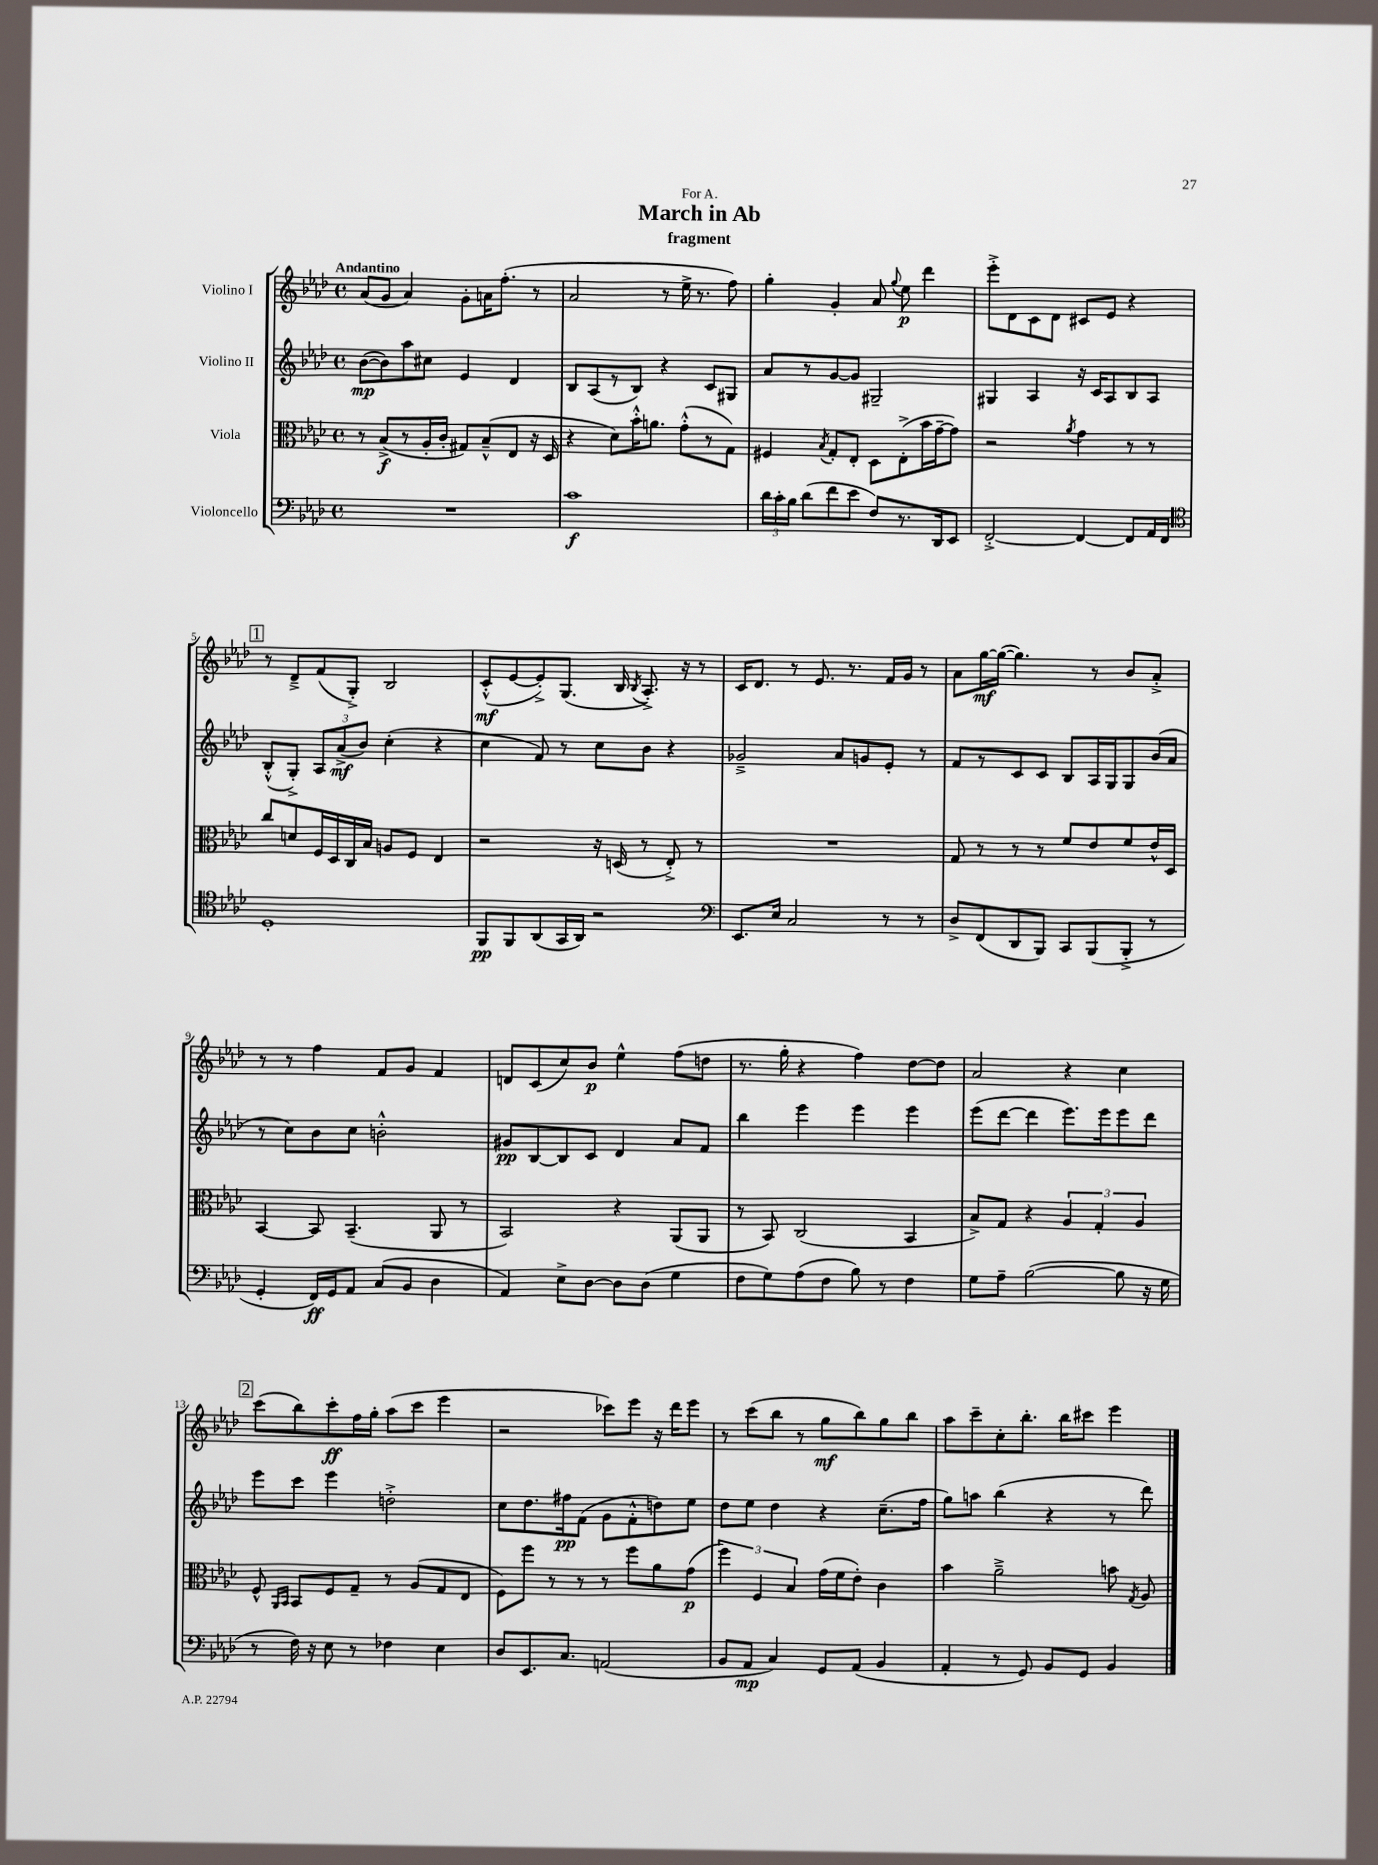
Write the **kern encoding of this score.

**kern	**dynam	**kern	**dynam	**kern	**dynam	**kern	**dynam
*part4	*part4	*part3	*part3	*part2	*part2	*part1	*part1
*staff4	*staff4	*staff3	*staff3	*staff2	*staff2	*staff1	*staff1
*I"Violoncello	*	*I"Viola	*	*I"Violino II	*	*I"Violino I	*
*clefF4	*	*clefC3	*	*clefG2	*	*clefG2	*
*k[b-e-a-d-]	*	*k[b-e-a-d-]	*	*k[b-e-a-d-]	*	*k[b-e-a-d-]	*
*M4/4	*	*M4/4	*	*M4/4	*	*M4/4	*
*met(c)	*	*met(c)	*	*met(c)	*	*met(c)	*
=1	=1	=1	=1	=1	=1	=1	=1
!	!	!	!	!	!	!LO:TX:a:B:t=Andantino	!
1r	.	8r	.	([8b-\L	mp	(8a-/L	.
.	.	(8B-^/L	f	8b-\])	.	8g/J	.
.	.	8r	.	8aa-\	.	4a-/)	.
.	.	16A-'/L	.	8cc#X\J	.	.	.
.	.	16c'/JJ	.	.	.	.	.
.	.	8G#X/L)	.	4e-/	.	8g'\L	.
.	.	(8B-~^^/	.	.	.	16an\K	.
.	.	.	.	.	.	(8.ff'\J	.
.	.	8E-/J	.	4d-/	.	.	.
.	.	16r	.	.	.	8r	.
.	.	16D-/	.	.	.	.	.
=2	=2	=2	=2	=2	=2	=2	=2
1c	f	4r	.	8B-/L	.	2a-/	.
.	.	.	.	(8A-/	.	.	.
.	.	8d-\L)	.	8r	.	.	.
.	.	16b-'^^\K	.	8B-/J)	.	.	.
.	.	8.an\J	.	.	.	.	.
.	.	.	.	4r	.	8r	.
.	.	(8g'^^\L	.	.	.	16ee-^\	.
.	.	.	.	.	.	8.r	.
.	.	8r	.	8c/L	.	.	.
.	.	8G\J)	.	8G#X/J	.	8ff\)	.
=3	=3	=3	=3	=3	=3	=3	=3
24d-\LL	.	4F#X/	.	8a-/L	.	4gg'\	.
24c'\	.	.	.	.	.	.	.
24B-\JJ	.	.	.	.	.	.	.
(8d-\L	.	.	.	8r	.	.	.
.	.	8qB-/	.	.	.	.	.
8f\	.	8G'/L	.	[8g/	.	4g'/	.
8e-\J	.	8E-'/J	.	8g/J]	.	.	.
8F/L)	.	8D-\L	.	2G#X~/	.	8a-/	.
.	.	.	.	.	.	8qqgg/	.
8.r	.	(8E-'^\	.	.	.	8ee-\	p
.	.	16b-\L	.	.	.	4ddd-\	.
16DD-/k	.	[16g~\J	.	.	.	.	.
8EE-/J	.	8g\J])	.	.	.	.	.
=4	=4	=4	=4	=4	=4	=4	=4
[2FF'^/	.	2r	.	4G#X/	.	8eee-'^\L	.
.	.	.	.	.	.	8d-\	.
.	.	.	.	4A-/	.	8c\	.
.	.	.	.	.	.	8d-\J	.
.	.	8qa-/	.	.	.	.	.
4FF/_	.	4g\	.	16r	.	8c#X/L	.
.	.	.	.	16c/KL	.	.	.
.	.	.	.	8A-/	.	8e-/J	.
8FF/L]	.	8r	.	8B-/	.	4r	.
16AA-/L	.	8r	.	8A-/J	.	.	.
16FF/JJ	.	.	.	.	.	.	.
!!LO:LB:g=z
!!LO:REH:place=s1:t=1
=5	=5	=5	=5	=5	=5	=5	=5
*clefC4	*	*	*	*	*	*	*
1D-'	.	8cc/L	.	(8B-'^^/L	.	8r	.
.	.	8dn/	.	8G'^/J)	.	8d-~^/L	.
.	.	16F/L	.	12A-/L	.	(8f/	.
.	.	16D-/	.	.	.	.	.
.	.	.	.	(12a-^/	mf	.	.
.	.	16C/	.	.	.	8G'^/J)	.
.	.	.	.	12b-/J)	.	.	.
.	.	16B-/JJ	.	.	.	.	.
.	.	8An/L	.	(4cc'\	.	2B-/	.
.	.	8F/J	.	.	.	.	.
.	.	4E-/	.	4r	.	.	.
=6	=6	=6	=6	=6	=6	=6	=6
8FF/L	pp	2r	.	4cc\	.	(8c'^^/L	mf
8FF/	.	.	.	.	.	[8e-/	.
(8AA-/	.	.	.	8f/)	.	8e-'^/])	.
16GG/L	.	.	.	8r	.	(8.G/J	.
16AA-/JJ)	.	.	.	.	.	.	.
2r	.	16r	.	8cc\L	.	.	.
.	.	(16Dn/	.	.	.	16B-/	.
.	.	.	.	.	.	8qB-/	.
.	.	8r	.	8b-\J	.	8.A-'^/)	.
.	.	8E-'^/)	.	4r	.	.	.
.	.	.	.	.	.	16r	.
.	.	8r	.	.	.	8r	.
=7	=7	=7	=7	=7	=7	=7	=7
*clefF4	*	*	*	*	*	*	*
8.EE-/L	.	1r	.	2g-X~^/	.	16c/KL	.
.	.	.	.	.	.	8.d-/J	.
16E-/Jk	.	.	.	.	.	.	.
2C/	.	.	.	.	.	8r	.
.	.	.	.	.	.	8.e-/	.
.	.	.	.	8a-/L	.	.	.
.	.	.	.	.	.	8.r	.
.	.	.	.	8gn/	.	.	.
8r	.	.	.	8e-'/J	.	16f/LL	.
.	.	.	.	.	.	16g/JJ	.
8r	.	.	.	8r	.	8r	.
=8	=8	=8	=8	=8	=8	=8	=8
8D-^/L	.	8G/	.	8f/L	.	8a-\L	.
(8FF/	.	8r	.	8r	.	[16gg\L	mf
.	.	.	.	.	.	(16gg\JJ_	.
8DD-/	.	8r	.	8c/	.	4.gg\])	.
8BBB-/J)	.	8r	.	8c/J	.	.	.
8CC/L	.	8f/L	.	8B-/L	.	.	.
(8BBB-/	.	8e-/	.	16A-/L	.	8r	.
.	.	.	.	16G/J	.	.	.
8BBB-'^/J	.	8f/	.	8G/	.	8b-/L	.
8r	.	16e-^^/L	.	(16b-/L	.	8a-'^/J	.
.	.	16D-/JJ	.	16a-/JJ	.	.	.
!!LO:LB:g=z
=9	=9	=9	=9	=9	=9	=9	=9
4GG'/	.	[4BB-/	.	8r	.	8r	.
.	.	.	.	8cc\L)	.	8r	.
16FF/LL)	ff	8BB-/]	.	8b-\	.	4ff\	.
16GG/J	.	.	.	.	.	.	.
8AA-/J	.	(4.BB-~/	.	8cc\J	.	.	.
(8C/L	.	.	.	2bn'^^\	.	8f/L	.
8BB-/J	.	.	.	.	.	8g/J	.
4D-\	.	8AA-/	.	.	.	4f/	.
.	.	8r	.	.	.	.	.
=10	=10	=10	=10	=10	=10	=10	=10
4AA-/)	.	2BB-/)	.	8g#X/L	pp	8dn/L	.
.	.	.	.	[8B-/	.	(8c/	.
8E-^\L	.	.	.	8B-/]	.	8cc/)	.
[8D-\J	.	.	.	8c/J	.	8b-/J	p
8D-\L]	.	4r	.	4d-/	.	4ee-^^\	.
(8D-\J	.	.	.	.	.	.	.
4G\	.	(8AA-/L	.	8a-/L	.	(8ff\L	.
.	.	8AA-/J	.	8f/J	.	8ddn\J	.
=11	=11	=11	=11	=11	=11	=11	=11
8F\L	.	8r	.	4bb-\	.	8.r	.
8G\)	.	8BB-/)	.	.	.	.	.
.	.	.	.	.	.	16gg'\	.
(8A-\	.	(2C/	.	4eee-\	.	4r	.
8F\J	.	.	.	.	.	.	.
8B-\)	.	.	.	4eee-\	.	4ff\)	.
8r	.	.	.	.	.	.	.
4F\	.	4BB-/	.	4eee-\	.	[8dd-\L	.
.	.	.	.	.	.	8dd-\J]	.
=12	=12	=12	=12	=12	=12	=12	=12
8G\L	.	8B-^/L)	.	(8eee-\L	.	2a-/	.
8A-~\J	.	8G/J	.	[8ddd-\J	.	.	.
([2B-\	.	4r	.	4ddd-\]	.	.	.
.	.	6A-/	.	8.eee-\L)	.	4r	.
.	.	6G'/	.	.	.	.	.
.	.	.	.	16eee-\k	.	.	.
8B-\]	.	.	.	8eee-\	.	4cc\	.
.	.	6A-/	.	.	.	.	.
16r	.	.	.	8ddd-\J	.	.	.
16G\	.	.	.	.	.	.	.
!!LO:LB:g=z
!!LO:REH:place=s1:t=2
=13	=13	=13	=13	=13	=13	=13	=13
8r	.	8F^^/	.	8eee-\L	.	(8ccc\L	.
.	.	16qqAA-/LL	.	.	.	.	.
.	.	16qqBB-/JJ	.	.	.	.	.
16F\)	.	8BB-/L	.	8ccc\J	.	8bb-\)	.
16r	.	.	.	.	.	.	.
8E-\	.	8F/	.	4eee-\	.	8ccc'\	ff
8r	.	8G~/J	.	.	.	16ff\L	.
.	.	.	.	.	.	16gg'\JJ	.
4F-X\	.	8r	.	2ddn'^\	.	(8aa-\L	.
.	.	(8A-/L	.	.	.	8ccc\J	.
4E-\	.	8G/	.	.	.	4eee-\	.
.	.	8E-/J	.	.	.	.	.
=14	=14	=14	=14	=14	=14	=14	=14
8D-/L	.	8F\L)	.	8cc\L	.	2r	.
8.EE-/	.	8ff\J	.	8.dd-\	.	.	.
.	.	8r	.	.	.	.	.
8.C/J	.	.	.	16ff#X\k	pp	.	.
.	.	8r	.	(8f\J	.	.	.
(2AAn/	.	8r	.	8g\L	.	8ccc-X\L)	.
.	.	8ff\L	.	8f'^^\	.	8eee-\J	.
.	.	8a-\	.	8ddn\)	.	16r	.
.	.	.	.	.	.	16ddd-\KL	.
.	.	(8g\J	p	8ee-\J	.	8eee-\J	.
=15	=15	=15	=15	=15	=15	=15	=15
8BB-/L	.	6ff\)	.	8dd-\L	.	8r	.
8AA-/J	mp	.	.	8ee-\J	.	(8ccc\L	.
.	.	6F/	.	.	.	.	.
4C/)	.	.	.	4dd-\	.	8bb-\J	.
.	.	6B-/	.	.	.	.	.
.	.	.	.	.	.	8r	.
8GG/L	.	(16g\LL	.	4r	.	8gg\L	mf
.	.	16f\J	.	.	.	.	.
(8AA-/J	.	8e-'\J)	.	.	.	8bb-\)	.
4BB-/	.	4c\	.	(8.cc~\L	.	8gg\	.
.	.	.	.	.	.	8bb-\J	.
.	.	.	.	16ff\Jk	.	.	.
=16	=16	=16	=16	=16	=16	=16	=16
4AA-'/	.	4b-\	.	8gg\L)	.	8aa-\L	.
.	.	.	.	8aan\J	.	8ccc~\	.
8r	.	2a-~^\	.	(4bb-\	.	8cc'\	.
8GG/)	.	.	.	.	.	8.bb-'\J	.
8BB-/L	.	.	.	4r	.	.	.
.	.	.	.	.	.	16bb-\KL	.
8GG/J	.	.	.	.	.	8ccc#X\J	.
4BB-/	.	8bn\	.	8r	.	4eee-\	.
.	.	8qG/	.	.	.	.	.
.	.	8A-/	.	8ddd-\)	.	.	.
==	==	==	==	==	==	==	==
*-	*-	*-	*-	*-	*-	*-	*-
